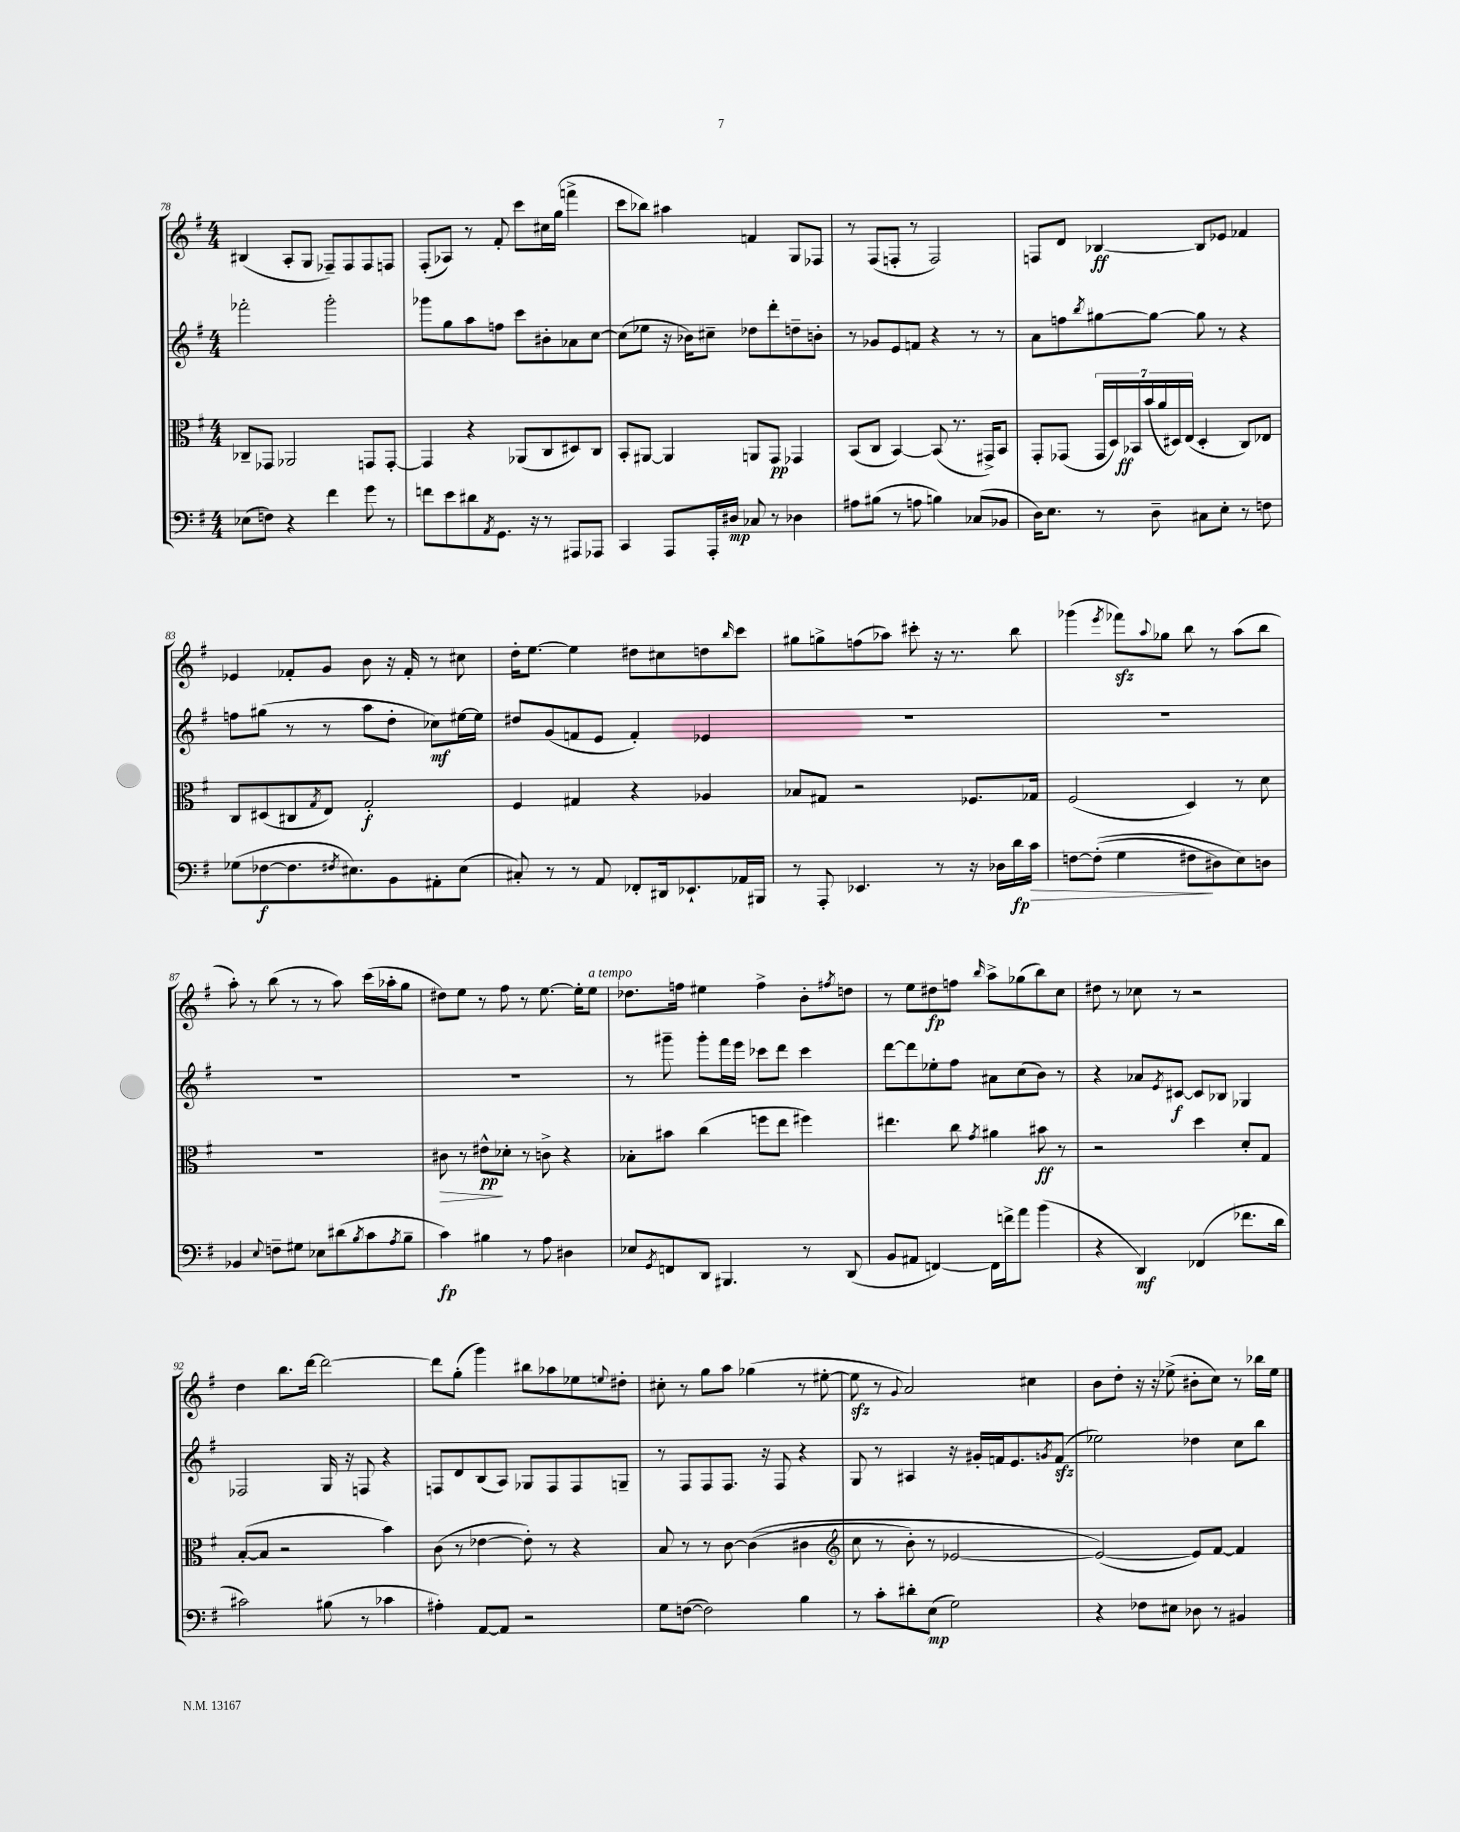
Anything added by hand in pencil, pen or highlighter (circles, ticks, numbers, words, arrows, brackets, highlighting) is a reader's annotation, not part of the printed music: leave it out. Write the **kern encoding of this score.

**kern	**dynam	**kern	**dynam	**kern	**dynam	**kern	**dynam
*part4	*part4	*part3	*part3	*part2	*part2	*part1	*part1
*staff4	*staff4	*staff3	*staff3	*staff2	*staff2	*staff1	*staff1
*clefF4	*	*clefC3	*	*clefG2	*	*clefG2	*
*k[f#]	*	*k[f#]	*	*k[f#]	*	*k[f#]	*
*M4/4	*	*M4/4	*	*M4/4	*	*M4/4	*
=78	=78	=78	=78	=78	=78	=78	=78
(8E-X\L	.	8C-X~/L	.	2fff-X'\	.	(4B#X/	.
8Fn\J)	.	8GG-X/J	.	.	.	.	.
4r	.	2AA-X/	.	.	.	8A'/L	.
.	.	.	.	.	.	8G/J	.
4f#\	.	.	.	2ggg'\	.	8F-X~/L)	.
.	.	.	.	.	.	8F-/	.
8g\	.	8GGn/L	.	.	.	8F-/	.
8r	.	[8GG'/J	.	.	.	8Fn/J	.
=79	=79	=79	=79	=79	=79	=79	=79
8fn\L	.	4GG/]	.	8ggg-X\L	.	(8F#'/L	.
8e\	.	.	.	8gg\	.	8A-X/J)	.
8d#X\	.	4r	.	8aa\	.	8r	.
8qAA/	.	.	.	.	.	.	.
8.GG\J	.	.	.	8ffn\J	.	8f#'/	.
.	.	(8AA-X/L	.	8ccc\L	.	8ccc\L	.
16r	.	.	.	.	.	.	.
8r	.	8C/	.	8b#X'\	.	16cc#X\L	.
.	.	.	.	.	.	(16gg\JJ	.
8AAA#X/L	.	8D#X/)	.	8a-X\	.	4fffn^\	.
8AAA-X/J	.	8C/J	.	[8cc\J	.	.	.
=80	=80	=80	=80	=80	=80	=80	=80
4CC/	.	8BB'/L	.	(8cc\L]	.	8ccc\L	.
.	.	[8AA#X/J	.	8ee-X\J	.	8bb-X\J)	.
8AAA/L	.	4AA#/]	.	16r	.	4aa#X\	.
.	.	.	.	16b-X\KL)	.	.	.
16AAA'/L	.	.	.	8cc#X~\J	.	.	.
16D#X/JJ	mp	.	.	.	.	.	.
8C-X/	.	8AAn/L	.	8dd-X\L	.	4fn/	.
8r	.	8GG/J	pp	8ddd'\	.	.	.
4D-X\	.	4GG-X/	.	8ddn~\	.	8G/L	.
.	.	.	.	8bn'\J	.	8F-X/J	.
=81	=81	=81	=81	=81	=81	=81	=81
8A#X\L	.	(8BB/L	.	8r	.	8r	.
(8B#X\J	.	8C/J	.	8g-X/L	.	(8F#/L	.
8r	.	[4BB/)	.	8e/	.	8Fn'/J	.
8An\	.	.	.	8fn/J	.	8r	.
4Bn\)	.	(8BB/]	.	4r	.	2F/)	.
.	.	8.r	.	.	.	.	.
(8C-X/L	.	.	.	8r	.	.	.
.	.	16GG#X^/KL)	.	.	.	.	.
8BB-X/J	.	8BB/J	.	8r	.	.	.
=82	=82	=82	=82	=82	=82	=82	=82
16D\KL)	.	8GG'/L	.	8a\L	.	8Fn/L	.
8.E\J	.	.	.	.	.	.	.
.	.	(8GG-X/J	.	8ffn\	.	8d/J	.
.	.	.	.	8qbb/	.	.	.
8r	.	28GG-/LL	.	[8gg#X\	.	[4B-X/	ff
.	.	28D/)	.	.	.	.	.
.	.	28BB-X/	ff	.	.	.	.
.	.	(28b/	.	.	.	.	.
8D~\	.	.	.	8gg#\J_	.	.	.
.	.	28a/	.	.	.	.	.
.	.	28D#X/)	.	.	.	.	.
.	.	(28E/JJ	.	.	.	.	.
8C#X\L	.	4D#'/	.	8gg#\]	.	8B-/L]	.
8E'\J	.	.	.	8r	.	8e-X/J	.
8r	.	8C/L)	.	4r	.	4f-X/	.
8Fn\	.	8E-X/J	.	.	.	.	.
!!LO:LB:g=z
=83	=83	=83	=83	=83	=83	=83	=83
(8G-X\L	.	8C/L	.	8ffn\L	.	4e-X/	.
[8F-X\	f	(8D#X/	.	(8gg#X\J	.	.	.
8.F-\]	.	8C#X/	.	8r	.	8f-X'/L	.
.	.	8qG/	.	.	.	.	.
.	.	8E/J)	.	8r	.	8g/J	.
8qF#X/	.	.	.	.	.	.	.
8.E#X\)	.	.	.	.	.	.	.
.	.	2G'/	f	8aa\L	.	8b\	.
8BB\	.	.	.	8dd'\J	.	16r	.
.	.	.	.	.	.	16f-'/	.
8AA#X'\	.	.	.	8cc-X\L)	mf	8r	.
(8E#\J	.	.	.	[16ee#X\L	.	8cc#X\	.
.	.	.	.	16ee#\JJ]	.	.	.
=84	=84	=84	=84	=84	=84	=84	=84
8C#X'/)	.	4F#/	.	8dd#X/L	.	16dd'\KL	.
.	.	.	.	.	.	[8.ee\J	.
8r	.	.	.	(8g/	.	.	.
8r	.	4G#X/	.	8fn/	.	4ee\]	.
8AA/	.	.	.	8e/J	.	.	.
8FF-X'/L	.	4r	.	4f'/)	.	8dd#X\L	.
16DD#X/k	.	.	.	.	.	8cc#X\	.
8.EE-X`/	.	.	.	.	.	.	.
.	.	4A-X/	.	4e-X/	.	8ddn\	.
.	.	.	.	.	.	16qqbb/	.
16AA-X/L	.	.	.	.	.	8ccc\J	.
16BBB#X/JJ	.	.	.	.	.	.	.
=85	=85	=85	=85	=85	=85	=85	=85
8r	.	8B-X/L	.	1r	.	8gg#X\L	.
8AAA'/	.	8G#X/J	.	.	.	8ggn^\	.
4.EE-X/	.	2r	.	.	.	(8ffn\	.
.	.	.	.	.	.	8aa-X\J)	.
.	.	.	.	.	.	8ccc#X'\	.
8r	.	.	.	.	.	16r	.
.	.	.	.	.	.	8.r	.
16r	.	8.F-X/L	.	.	.	.	.
16D-X\LL	.	.	.	.	.	.	.
16d\	fp	.	.	.	.	8bb\	.
!	!LO:HP:b	!	!	!	!	!	!
16c\JJ	>	16G-X/Jk	.	.	.	.	.
=86	=86	=86	=86	=86	=86	=86	=86
[8Fn\L	.	(2F#/	.	1r	.	(4ggg-X\	.
((8F'\J]	.	.	.	.	.	.	.
.	.	.	.	.	.	8qeee/	.
4G\	.	.	.	.	.	8fff-Xzz\L)	.
.	.	.	.	.	.	8qqaa/	.
.	.	.	.	.	.	8gg-X\J	.
8F#X\L	.	4D/)	.	.	.	8bb\	.
8D#X\)	]	.	.	.	.	8r	.
8E\)	.	8r	.	.	.	(8aa\L	.
8Dn\J	.	8d\	.	.	.	8bb\J	.
!!LO:LB:g=z
=87	=87	=87	=87	=87	=87	=87	=87
4BB-X/	.	1r	.	1r	.	8aa'\)	.
.	.	.	.	.	.	8r	.
8qqE/	.	.	.	.	.	.	.
8Fn~\L	.	.	.	.	.	(8bb\	.
8G#X\J	.	.	.	.	.	8r	.
8E-X\L	.	.	.	.	.	8r	.
(8d#X\	.	.	.	.	.	8aa\)	.
8qB/	.	.	.	.	.	.	.
8c\	.	.	.	.	.	(16ccc\LL	.
.	.	.	.	.	.	16aa-X'\J	.
8qA/	.	.	.	.	.	.	.
8B~\J	.	.	.	.	.	8gg\J	.
=88	=88	=88	=88	=88	=88	=88	=88
!	!	!	!LO:HP:b	!	!	!	!
4c\)	fp	8c#X\	>	1r	.	8dd#X\L)	.
.	.	8r	.	.	.	8ee\J	.
4B#X\	.	8e#X^^\L	pp	.	.	8r	.
.	.	8d-X'\J	]	.	.	8ff#\	.
8r	.	8r	.	.	.	8r	.
8A\	.	8cn^\	.	.	.	[8.ee\	.
4D#X\	.	4r	.	.	.	.	.
.	.	.	.	.	.	16ee'\KL]	.
!	!	!	!	!	!	!LO:TX:a:i:t=a tempo	!
.	.	.	.	.	.	8ee\J	.
=89	=89	=89	=89	=89	=89	=89	=89
8E-X/L	.	8B-X'\L	.	8r	.	8.dd-X\L	.
8qGG/	.	.	.	.	.	.	.
8FFn/	.	8b#X\J	.	8ggg#X~\	.	.	.
.	.	.	.	.	.	16ffn\Jk	.
8DD/J	.	(4cc\	.	8ggg#'\L	.	4ee#X\	.
4.BBB#X/	.	.	.	16fff#\L	.	.	.
.	.	.	.	16eee\JJ	.	.	.
.	.	8ffn\L	.	8ccc-X\L	.	4ff^\	.
.	.	8ee\J	.	8ddd\J	.	.	.
8r	.	4ff#X\)	.	4ccc-\	.	8b'\L	.
.	.	.	.	.	.	8qff#X/	.
(8DD/	.	.	.	.	.	8ddn\J	.
=90	=90	=90	=90	=90	=90	=90	=90
8BB/L	.	4.ee#X\	.	[8ddd\L	.	8r	.
8AA#X/J	.	.	.	8ddd\]	.	8ee\L	.
[4FFn/)	.	.	.	8ee-X'\	.	8dd#X\	fp
.	.	8cc\	.	8ff#\J	.	8ffn\J	.
.	.	8qg/	.	.	.	16qqbb/	.
16FF\LL]	.	4a#X\	.	8a#X\L	.	8aa^\L	.
16fn^\J	.	.	.	.	.	.	.
8a\J	.	.	.	(8cc\	.	(8gg-X\	.
(4b\	.	8b#X\	ff	8b\J)	.	8bb\)	.
.	.	8r	.	8r	.	8cc\J	.
=91	=91	=91	=91	=91	=91	=91	=91
4r	.	2r	.	4r	.	8dd#X\	.
.	.	.	.	.	.	8r	.
4DD/)	mf	.	.	8a-X/L	.	8cc-X\	.
.	.	.	.	8qe/	.	.	.
.	.	.	.	[8c#X/J	f	8r	.
(4FF-X/	.	4dd\	.	8c#/L]	.	2r	.
.	.	.	.	8B-X/J	.	.	.
8.f-X\L	.	8d'/L	.	4G-X/	.	.	.
.	.	8G/J	.	.	.	.	.
16d\Jk	.	.	.	.	.	.	.
!!LO:LB:g=z
=92	=92	=92	=92	=92	=92	=92	=92
2c#X\)	.	([8B'/L	.	2F-X/	.	4dd\	.
.	.	8B/J]	.	.	.	.	.
.	.	2r	.	.	.	8.bb\L	.
.	.	.	.	.	.	[16ddd\Jk	.
(8B#X\	.	.	.	16G/	.	2ddd\_	.
.	.	.	.	16r	.	.	.
8r	.	.	.	8Fn/	.	.	.
4c-X\	.	4b\)	.	4r	.	.	.
=93	=93	=93	=93	=93	=93	=93	=93
4A#X'\)	.	(8c\	.	8Fn/L	.	8ddd\L]	.
.	.	8r	.	8d/	.	(8gg'\J	.
[8AA/L	.	[4e-X\	.	(8B/	.	4ggg\)	.
8AA/J]	.	.	.	8A/J)	.	.	.
2r	.	8e-'\])	.	8G-X/L	.	8bb#X\L	.
.	.	8r	.	8F/	.	8aa-X\	.
.	.	4r	.	8F/	.	8ee-X\	.
.	.	.	.	.	.	8qqeen/	.
.	.	.	.	8Gn~/J	.	8dd#X'\J	.
=94	=94	=94	=94	=94	=94	=94	=94
8G\L	.	8B/	.	8r	.	8cc#X'\	.
([8Fn\J	.	8r	.	8F#/L	.	8r	.
2F\])	.	8r	.	8F#/	.	8gg\L	.
.	.	[8c\	.	8.F#/J	.	8aa\J	.
.	.	((4c\]	.	.	.	(4gg-X\	.
.	.	.	.	16r	.	.	.
.	.	.	.	8F#/	.	.	.
4B\	.	4c#X\	.	4r	.	8r	.
.	.	.	.	.	.	[8ee#X'\	.
=95	=95	=95	=95	=95	=95	=95	=95
*	*	*clefG2	*	*	*	*	*
8r	.	8cc\	.	8G/	.	8ee#zz\]	.
8c'\L	.	8r	.	8r	.	8r	.
.	.	.	.	.	.	8qqg/	.
8d#X'\	.	8b'\)	.	4A#X/	.	2a/)	.
(8E\J	mp	8r	.	.	.	.	.
2G\)	.	[2e-X/	.	16r	.	.	.
.	.	.	.	16g#X'/LL	.	.	.
.	.	.	.	16fn/J	.	.	.
.	.	.	.	8.e/	.	.	.
.	.	.	.	.	.	4cc#X\	.
.	.	.	.	8qgn/	.	.	.
.	.	.	.	(8fzz/J	.	.	.
=96	=96	=96	=96	=96	=96	=96	=96
4r	.	(2e-/_)	.	2ee-X\)	.	8b\L	.
.	.	.	.	.	.	8dd'\J	.
8F-X\L	.	.	.	.	.	16r	.
.	.	.	.	.	.	16r	.
8E#X\J	.	.	.	.	.	(8ee-X^\	.
8D-X\	.	8e-/L])	.	4dd-X\	.	8b#X'\L	.
8r	.	[8f#/J	.	.	.	8cc\J)	.
4BB#X/	.	4f#/]	.	8cc\L	.	8r	.
.	.	.	.	8bb\J	.	16bb-X\LL	.
.	.	.	.	.	.	16ee-\JJ	.
==	==	==	==	==	==	==	==
*-	*-	*-	*-	*-	*-	*-	*-
